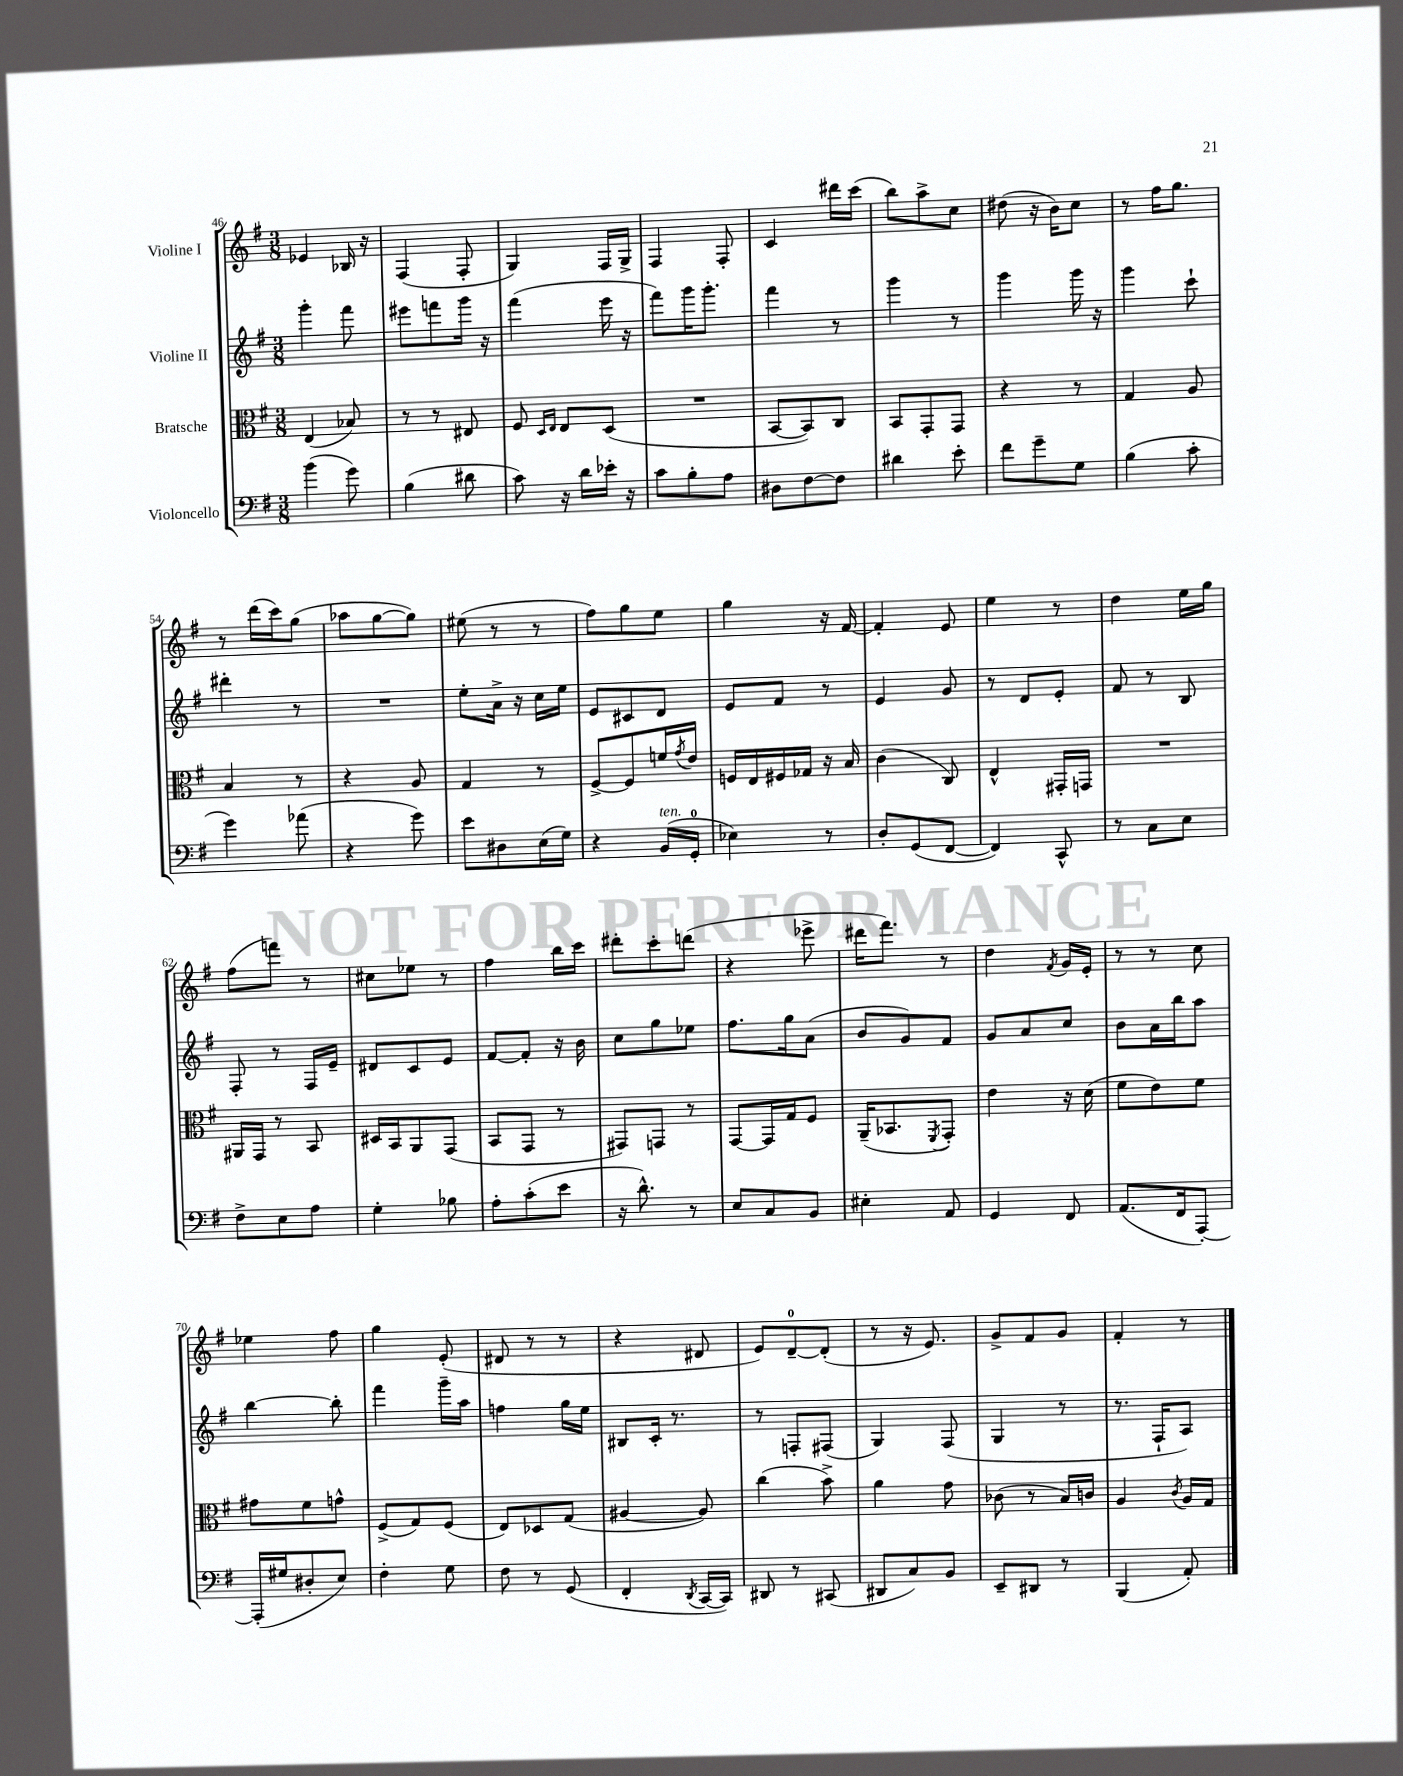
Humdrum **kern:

**kern	**kern	**kern	**kern
*staff4	*staff3	*staff2	*staff1
*clefF4	*clefC3	*clefG2	*clefG2
*k[f#]	*k[f#]	*k[f#]	*k[f#]
*M3/8	*M3/8	*M3/8	*M3/8
(4b\	(4E/	4ggg'\	4e-/
8g\)	8B-/)	8fff#\	16B-/
.	.	.	16r
=	=	=	=
(4B\	8r	8eee#\L	(4F#/
.	8r	8fff\	.
8d#\	8E#/	16ggg\Jk	8F#'/
.	.	16r	.
=	=	=	=
8c\)	8F#/	(4fff#\	4G/)
.	16qqD/LL	.	.
.	16qqE/JJ	.	.
16r	8E/L	.	.
16d\LL	.	.	.
16e-'\JJ	(8D/J	16eee\	16F#/LL
16r	.	16r	16G^/JJ
=	=	=	=
8c\L	4.r	8fff#\L)	4F#/
8B'\	.	16ggg\K	.
.	.	8.ggg'\J	.
8A\J	.	.	8F#'/
=	=	=	=
8D#\L	[8BB/L	4fff#\	4c/
[8F#\	8BB/])	.	.
8F#\]J	8C/J	8r	16ddd#\LL
.	.	.	(16ccc\JJ
=	=	=	=
4d#\	8BB/L	4ggg\	8bb\L)
.	8GG'/	.	8aa^\
8e'\	8GG/J	8r	8cc\J
=	=	=	=
8f#\L	4r	4ggg\	(8dd#\
8g~\	.	.	16r
.	.	.	16b\LK)
8G\J	8r	16ggg\	8cc\J
.	.	16r	.
=	=	=	=
(4B\	4G/	4ggg\	8r
.	.	.	16ff#\LK
.	.	.	8.gg\J
8c'\	8A/	8ccc`\	.
=	=	=	=
4g\)	4B/	4ddd#'\	8r
.	.	.	(16ddd\LL
.	.	.	16ccc\J)
(8a-\	8r	8r	(8gg\J
=	=	=	=
4r	4r	4.r	8aa-\L
.	.	.	[8gg\
8g\)	8A/	.	8gg\]J)
=	=	=	=
8e\L	4G/	8ee'\L	(8ee#\
8D#\	.	16a^\Jk	8r
.	.	16r	.
(16E\L	8r	16cc\LL	8r
16G\JJ)	.	16ee\JJ	.
=	=	=	=
4r	[8F#^/L	8e/L	8ff#\L)
.	8F#/]	8c#/	8gg\
(16BB/LL	16f/L	8d/J	8ee\J
.	8qg/	.	.
16GG'/JJ	16e/JJ	.	.
=	=	=	=
4E-\)	16F/LL	8e/L	4gg\
.	16E/	.	.
.	16F#/	8f#/J	.
.	16G-/JJ	.	.
8r	16r	8r	16r
.	16B/	.	[16f#/
=	=	=	=
8D'/L	(4c\	4e/	4f#'/]
(8GG/	.	.	.
[8FF#/J	8C/)	8g/	8e/
=	=	=	=
4FF#/])	4E^^/	8r	4ee\
.	.	8d/L	.
8CC^^/	16GG#'/LL	8e'/J	8r
.	16GG/JJ	.	.
=	=	=	=
8r	4.r	8f#/	4dd\
8C\L	.	8r	.
8E\J	.	8B/	16ee\LL
.	.	.	16gg\JJ
=	=	=	=
8F#^\L	16AA#/LL	8F#'/	(8ff#\L
.	16GG/JJ	.	.
8E\	8r	8r	8fff\J)
8A\J	8BB/	16F#/LL	8r
.	.	16e~/JJ	.
=	=	=	=
4G'\	16D#/LL	8d#/L	8cc#\L
.	16BB/J	.	.
.	8AA/	8c/	8ee-\J
8B-\	(8GG/J	8e/J	8r
=	=	=	=
8A'\L	8BB/L	[8f#/L	4ff#\
(8c'\	8GG/J	8f#'/]J	.
8e\J	8r	16r	16bb\LL
.	.	16b\	16ccc\JJ
=	=	=	=
16r	8GG#/L)	8cc\L	8ddd#'\L
8.d^^\)	.	.	.
.	8GG/J	8gg\	8ccc'\
8r	8r	8ee-\J	(8ddd\J
=	=	=	=
8E/L	[8GG/L	8.ff#\L	4r
8C/	16GG/]L	.	.
.	16G/J	16gg\k	.
8BB/J	8F#/J	(8a\J	8eee-^\
=	=	=	=
4E#'\	(16AA~/LK	8b/L	16ddd#\LK
.	8.BB-/	.	8.fff#\J)
.	.	8g/)	.
.	8qFF#/	.	.
8AA/	8GG'/J)	8f#/J	8r
=	=	=	=
4GG/	4e\	8g/L	4dd\
.	.	8a/	.
.	.	.	8qf#/
8FF#/	16r	8cc/J	16g/LL
.	(16d\	.	16e'/JJ
=	=	=	=
(8.AA/L	8f#\L	8b\L	8r
.	8e\)	16a\L	8r
16FF#/k	.	16bb\J	.
[8AAA'/J)	8f#\J	8aa\J	8cc\
=	=	=	=
(16AAA'/]LL	8g#\L	[4bb\	4ee-\
16G#/J	.	.	.
8D#'/	8f#\	.	.
8E/J)	8g^^\J	8bb'\]	8ff#\
=	=	=	=
4F#'\	(8F#^/L	4fff#\	4gg\
.	8G/)	.	.
8G\	(8F#/J	16ggg~\LL	(8e'/
.	.	16aa\JJ	.
=	=	=	=
8F#\	8E/L)	4ff\	8d#/
8r	8D-/	.	8r
(8GG/	(8G/J	16gg\LL	8r
.	.	16ee\JJ	.
=	=	=	=
4FF#'/	[4A#/	8B#/L	4r
.	.	16c'/Jk	.
.	.	8.r	.
8qDD/	.	.	.
[16CC/LL	8A#/])	.	8d#/
16CC/]JJ)	.	.	.
=	=	=	=
8DD#/	(4cc\	8r	8e/L)
8r	.	8F'/L	[8d~/
(8CC#/	8b^\)	(8F#/J	(8d'/]J
=	=	=	=
8DD#/L	4a\	4G/)	8r
8C/)	.	.	16r
.	.	.	8.e/)
8BB/J	8g\	(8F#/	.
=	=	=	=
8EE~/L	(8c-\	4G/	8g^/L
8DD#/J	8r	.	8f#/
8r	16B/LL)	8r	8g/J
.	16c/JJ	.	.
=	=	=	=
(4BBB/	4A/	8.r	4f#'/
.	.	16F#`/LK	.
.	8qc/	.	.
8AA'/)	16A/LL	8A/J)	8r
.	16G/JJ	.	.
==	==	==	==
*-	*-	*-	*-
